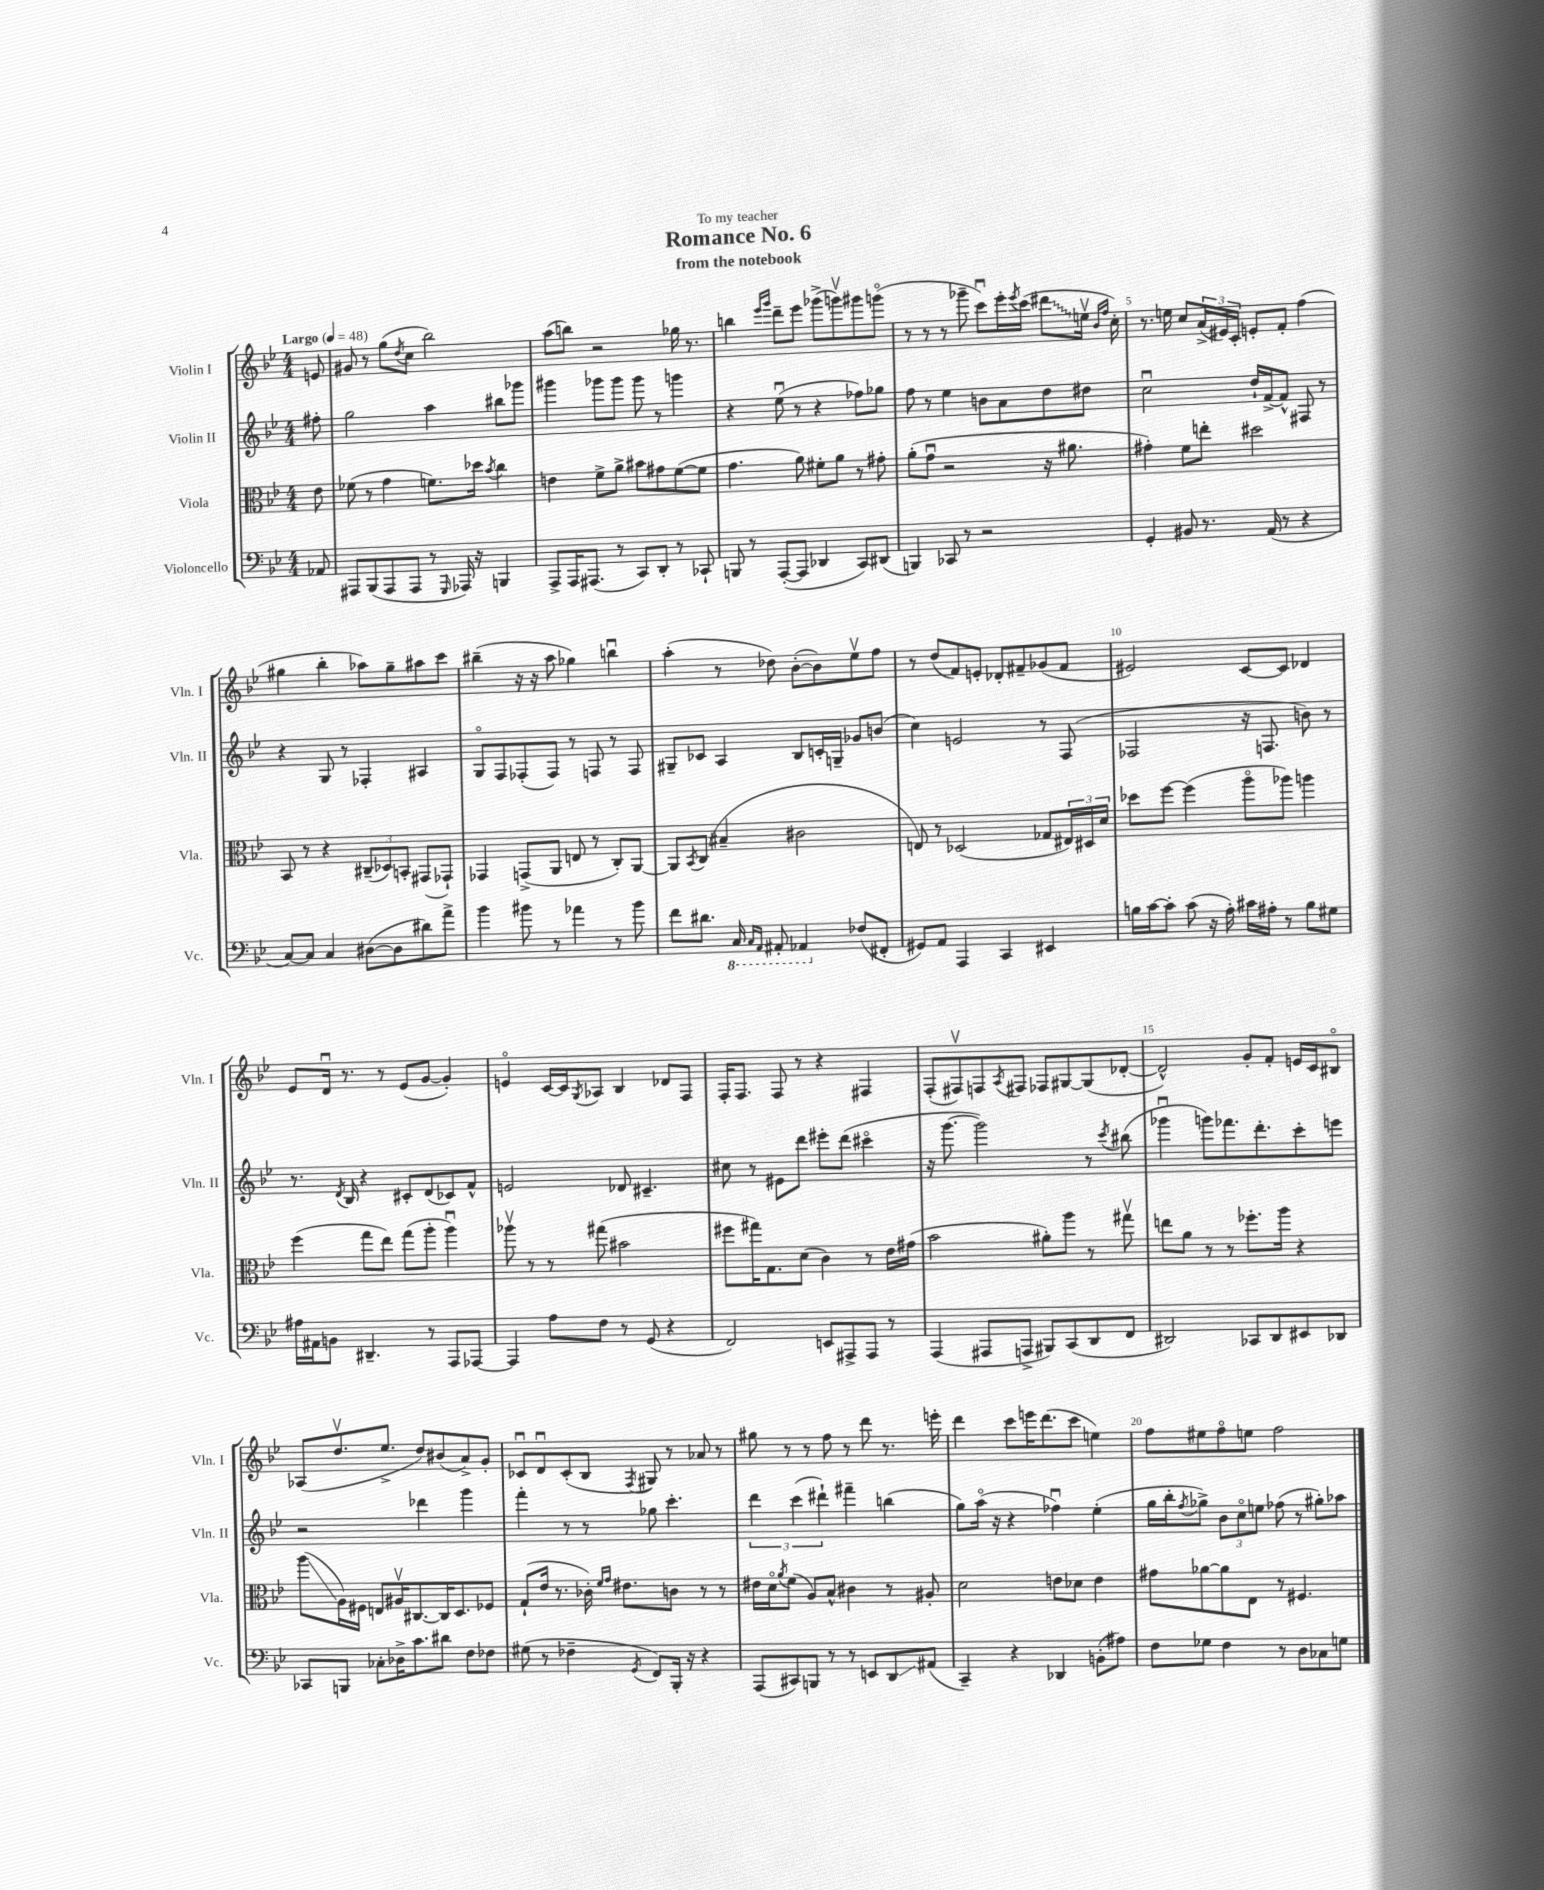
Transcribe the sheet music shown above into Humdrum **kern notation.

**kern	**kern	**kern	**kern
*staff4	*staff3	*staff2	*staff1
*clefF4	*clefC3	*clefG2	*clefG2
*k[b-e-]	*k[b-e-]	*k[b-e-]	*k[b-e-]
*M4/4	*M4/4	*M4/4	*M4/4
*MM48	*MM48	*MM48	*MM48
8AA-/	8e-\	8ff#'\	8e/
=	=	=	=
8AAA#/L	(8f-\	2gg\	8g#/
(8BBB-/	8r	.	8r
8AAA#/	4g\	.	(8gg\L
.	.	.	8qdd/
8AAA#/J	.	.	8cc\J
8r	8.f\L)	4aa\	2bb-\)
16qqGGG/	.	.	.
16AAA-/)	.	.	.
16r	16dd-\Jk	.	.
.	8qb-/	.	.
4BBB/	4cc\	8bb#\L	.
.	.	8ggg-\J	.
=	=	=	=
8AAA^/L	4e\	4ggg#\	(8aa\L
16AAA/K	.	.	8bb\J)
(8.AAA#/J	.	.	.
.	8f^\L	8ggg-\L	2r
8r	8a^\J	8ggg-\J	.
8CC/L)	8b#\L	8ggg-\	.
8DD'/J	8g#\	8r	.
8r	([8f\	4ggg\	16gg-\
.	.	.	8.r
8CC-`/	8f\]J	.	.
=	=	=	=
8BBB/	4.g\	4r	4bb\
8r	.	.	.
.	.	.	16qqeee-/LL
.	.	.	16qqggg/JJ
([8AAA'/L	.	(8ee-u\	8ddd~\L
8AAA/]J	8a\)	8r	8eee-\J
4DD-/	8f#'\L	4r	(8ggg-^\L
.	8a\J	.	8gggv\)
8CC/L)	8r	8ff-\L)	8ggg#\
(8DD#/J	8g#'\	8gg-\J	(8gggo\J
=	=	=	=
4BBB/)	(8a'\L	8ff\	8r
.	8gu\J	8r	8r
8CC-/	2r	4ee-\	8r
8r	.	.	8ggg-~\
2r	.	8b\L	8cccu\L)
.	.	8a\	16eee-'\L
.	.	.	8qeee-/
.	.	.	(16ccc\JJ
.	16r	8dd\	8ddd#\L
.	8.a#\	.	.
.	.	8dd#\J	16eev\Jk
.	.	.	16qqb-/LL
.	.	.	16qqff/JJ
.	.	.	16cc'\)
=	=	=	=
4GG'/	4g#'\)	2ccu\	8.r
.	.	.	16ee\
8BB#/	8f\L	.	8cc/L
8.r	8ee'\J	.	(24a^/L
.	.	.	24e#/)
.	.	.	24c'/JJ
.	2dd#\	16dd`/LL	8e'/L
(16AA/	.	[16f^/J	.
8r	.	8f^^/]J	8f'/J
4r	.	8F#/	(4ff\
.	.	8r	.
=	=	=	=
[8C/L)	8BB-/	4r	4gg#\
8C/]J	8r	.	.
4C/	4r	8G/	4bb-'\
.	.	8r	.
([8D#\L	(12C#~/L	4F-'/	8aa-\L)
.	12D-/)	.	.
8D#\]	.	.	8gg#~\
.	12BB'/J	.	.
8d#\)	(8GG#/L	4A#/	8aa#\
8a^\J	8GG-`/J)	.	8ccc\J
=	=	=	=
4b-\	4GG-/	8Go/L	(4bb#~\
.	.	8F/	.
8b#\	(8GG^/L	(8F-'/	16r
.	.	.	16r
8r	8AA/J	8F-/J)	8aa\
4a-\	8E/	8r	4gg-\)
.	8r	8F/	.
8r	8C'/L)	8r	4bbu\
8b#\	[8AA/J	8F/	.
=	=	=	=
8f\L	8AA/]L	8G#~/L	(4aa'\
.	8qBB-/	.	.
8.d#\J	(8C/J	8c-/J	.
.	4B#~/	4A/	8r
16CC/	.	.	.
16qqCC/LL	.	.	.
16qqAAA/JJ	.	.	.
8AAA#'/	.	.	8dd-\)
4AAA-/	2c#\	8B-/L	([8b-'\L
.	.	16c'/L	8b-\])
.	.	16G~/JJ	.
(8F-/L	.	8g-/L	8ee-v\
8FF#'/J	.	(8b/J	8ff\J
=	=	=	=
8GG#/L)	8E/)	4cc\)	8r
8AA/J	8r	.	(8dd/L
4AAA/	(2D-/	2e/	8f/)
.	.	.	8e'/J
4CC/	.	.	8d-'/L
.	.	.	8f#~/
4EE#/	8G-/L	8r	(8g-/
.	24E#/L)	(8F/	8f#/J
.	24D#/	.	.
.	24d/JJ	.	.
=	=	=	=
16B\LL	8dd-\L	2F-/	2e#/)
[16c\J	.	.	.
8c'\]J	[8ff\J	.	.
(8c\	(4ff\]	.	.
16r	.	.	.
16A'\)	.	.	.
16c#\LL	8aao\L	16r	[8c/L
16A#'\JJ	.	8.F/	.
8r	8aa-\J)	.	8c/]J
8B\L	4aa\	8b\)	4d-/
8G#\J	.	8r	.
=	=	=	=
16A#\LL	(4ff\	8.r	8e-/L
16AA#\J	.	.	.
8BB\J	.	.	16du/Jk
.	.	8qd/	.
.	.	16B-/	8.r
4.DD#~/	8gg\L	4r	.
.	8ee-\J)	.	8r
.	(8gg\L	8c#'/L	(8e-/L
8r	8aa'\J	(8d/	[8g/J
8AAA/L	4aau\)	8c-/)	4g'/])
[8AAA-/J	.	8f^^/J	.
=	=	=	=
4AAA-/]	8aa-v\	2e/	4eo/
.	8r	.	.
8A\L	8r	.	[16c/LL
.	.	.	16c/]J
.	.	.	8qG/
8F\J	(8gg#\	.	8A-/J
8r	2b#\	8d-/	4B-/
(8GG/	.	4.c#~/	.
4r	.	.	8d-/L
.	.	.	8F/J
=	=	=	=
2FF/)	8ff#\L	8cc#\	16F'/LK
.	.	.	8.F/J
.	16gg#\K)	8r	.
.	8.G\	.	.
.	.	8e#\L	8F/
.	(8d\J	8ddd\J	8r
8EE/L	4c\)	8eee#'\L	4r
8AAA#^/	.	(8ddd\J	.
8AAA#/J	8r	4ccc#o\	4F#/
8r	16e-\LL	.	.
.	(16g#\JJ	.	.
=	=	=	=
(4AAA/	2b-\	16r	(8F'/L
.	.	[8.ggg\	.
.	.	.	8F#v/)
8AAA#/L	.	2ggg\])	8F/
.	.	.	8qA/
8AAA^/J	.	.	8F#/J
8BBB#/L)	8a#'\L)	.	8F-/L
(8CC/	8aa\J	.	[8G#/
8DD/	8r	8r	(8G#/]
.	.	8qccc/	.
8FF/J	8gg#v\	(8bb#\	[8d-'/J
=	=	=	=
2DD#/)	8ee\L	4ggg-u\	2d-^^/])
.	8a\J	.	.
.	8r	8ggg\L)	.
.	8r	8.fff-\	.
8CC-/L	8.ff-'\L	.	8g'/L
.	.	8.ddd'\	.
8DD#/	.	.	8f'/J
.	16aa\Jk	.	.
8EE#/	4r	8ccc'\	16e/LL
.	.	.	16c/J
8DD-/J	.	8eee\J	8B#o/J
=	=	=	=
8CC-/L	(8aa\L	2r	(8A-/L
8BBB/J	16A\L)	.	8.ddv/
.	16F#\JJ	.	.
8C-'\L	8E/L	.	.
.	.	.	8.ee-^/J
16D-^\K	16A#v/K	.	.
8.c\	[8.C#/	.	.
.	.	4ddd-\	8dd/L)
8d#\J	16C#/]K	.	(8b#/
.	8.D/	.	.
8F\L	.	4ggg\	8a^/)
8F-\J	8F-/J	.	8g'/J
=	=	=	=
(8G#\	(8G`/L	4fff'\	8c-u/L
8r	16e-/Jk	.	8du/
.	8.r	.	.
4F-~\	.	8r	(8c-'/
.	16c-'\)	8r	8B-/J
.	16qqf/LL	.	.
.	16qqg/JJ	.	.
.	8.e#\L	.	.
8qGG/	.	.	8qF/
8FF/L)	.	8gg-\	8G#/)
16BBB-'/Jk	8c\J	4.ccc'\	8r
16r	.	.	.
4r	8r	.	8a-/
.	8r	.	8r
=	=	=	=
(8AAA/L	16e#\LL	6ddd\	8gg#\
.	16do\J	.	.
.	8qa/	.	.
8CC#/)	(8f\J	.	8r
.	.	(6ccc\	.
8BBB/J	8A/L)	.	8r
.	.	6ddd#`\)	.
8r	8B-^^/J	.	8ff\
8r	4c#\	4fff#~\	8r
8EE/L	.	.	8ddd\
8DD/	8r	(4bb\	8.r
(8AA#/J	8A#'/	.	.
.	.	.	16eee'\
=	=	=	=
4CC~/)	2d\	8gg\L)	4ddd\
.	.	(16aao\Jk	.
.	.	16r	.
4r	.	4r	8ccc\L
.	.	.	16eee\K
.	.	.	(8.ddd\
4DD-/	8e\L	4ff-u\)	.
.	8d-\J	.	8ccc\J
(8BB'\L	4e\	(4ee-'\	4ee\)
8A#\J)	.	.	.
=	=	=	=
8F\L	8g#\L	16gg\LL	8ff\L
.	.	16bb-'\J	.
.	.	8qff/	.
8G-\J	[8a-\	8gg-^\J)	8ee#\
4F\	8a-\]	12b-\L	8ffo\
.	.	12cco\	.
.	8E-\J	.	8ee\J
.	.	12ee\J	.
8r	8r	(8ff-\	2ff\
8D\L	4.F#/	8r	.
8C-\	.	8gg#'\L)	.
8G\J	.	8aa-\J	.
==	==	==	==
*-	*-	*-	*-
